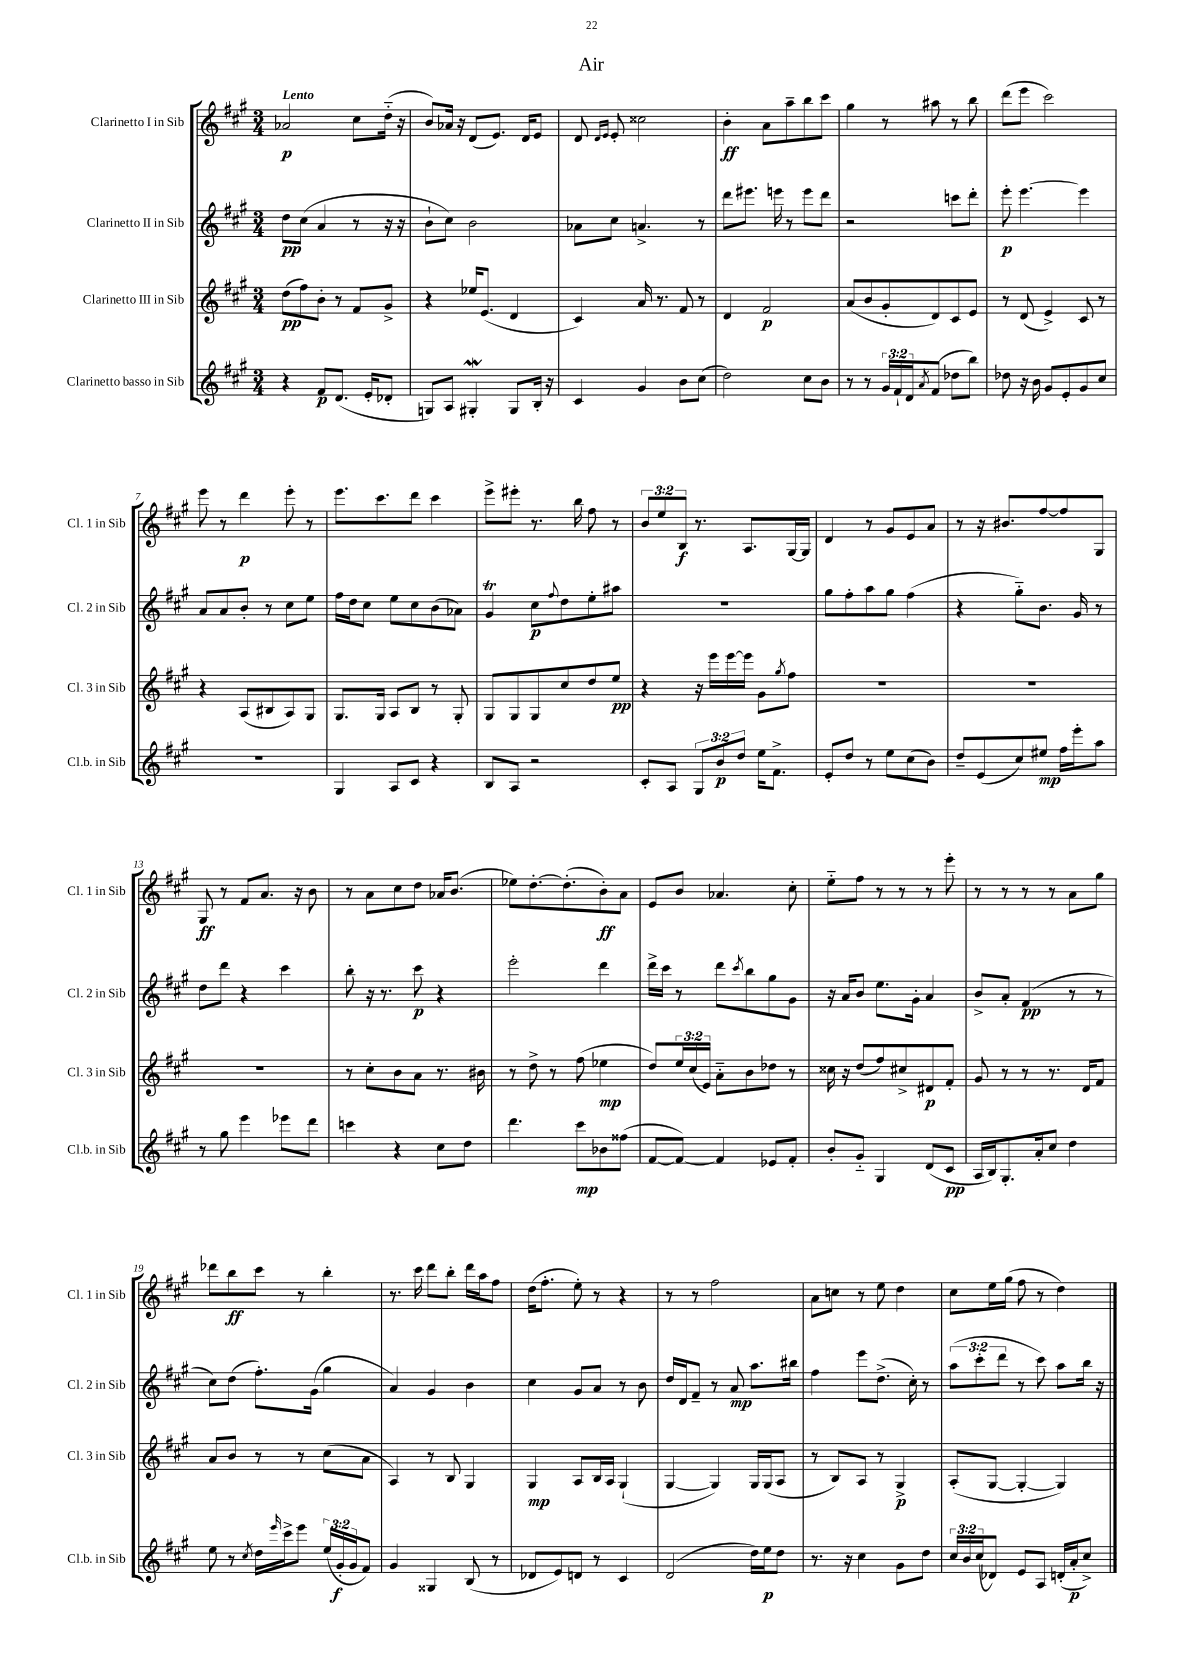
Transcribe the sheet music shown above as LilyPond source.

\header { title = "Air" }
<<
\new StaffGroup <<
\new Staff = "s0" \with { instrumentName = "Clarinetto I in Sib" shortInstrumentName = "Cl. 1 in Sib" } {
    \clef treble \key a \major \numericTimeSignature \time 3/4 \override Staff.TupletNumber.text = #tuplet-number::calc-fraction-text \tempo "Lento"
    aes'2\p cis''8 d''16-_( r16 |
    b'8) aes'16 r16 d'8( e'8.) d'16 e'8 |
    d'8 \grace { d'16 e'16 } e'8-. cisis''2 |
    b'4-.\ff a'8 a''8-- b''8 cis'''8 |
    gis''4 r8 ais''8 r8 b''8 |
    d'''8( e'''8 cis'''2) |
    e'''8 r8 d'''4\p e'''8-. r8 |
    e'''8. cis'''8. d'''8 cis'''4 |
    e'''8-> eis'''8-. r8. b''16 fis''8 r8 |
    \tuplet 3/2 { b'8 e''8 b8\f } r8. a8. gis16~ gis16 |
    d'4 r8 gis'8 e'8 a'8 |
    r8 r16 bis'8. fis''8~ fis''8 gis8 |
    gis8\ff r8 fis'8 a'8. r16 b'8 |
    r8 a'8 cis''8 d''8 aes'16 b'8.( |
    ees''8) d''8.~-. d''8.-.( b'8-.\ff) a'8 |
    e'8 b'8 aes'4. cis''8-. |
    e''8-_ fis''8 r8 r8 r8 e'''8-. |
    r8 r8 r8 r8 a'8 gis''8 |
    des'''8 b''8\ff cis'''8 r8 b''4-. |
    r8. cis'''16 d'''8 b''8-. d'''16 a''16 fis''8 |
    d''16( fis''8.-. e''8-.) r8 r4 |
    r8 r8 fis''2 |
    a'8 c''8 r8 e''8 d''4 |
    cis''8 e''16 gis''16( fis''8 r8 d''4) \bar "|." |
}
\new Staff = "s1" \with { instrumentName = "Clarinetto II in Sib" shortInstrumentName = "Cl. 2 in Sib" } {
    \clef treble \key a \major \numericTimeSignature \time 3/4 \override Staff.TupletNumber.text = #tuplet-number::calc-fraction-text
    d''8\pp cis''8( a'4 r8 r16 r16 |
    b'8-! cis''8) b'2 |
    aes'8 cis''8 a'4.-> r8 |
    d'''8 eis'''8. e'''16 r8 e'''8 d'''8 |
    r2 c'''8 d'''8-. |
    e'''8-.\p e'''4.~ e'''4 |
    a'8 a'8 b'8-. r8 cis''8 e''8 |
    fis''16 d''16 cis''8 e''8 cis''8 b'8( aes'8) |
    gis'4\trill cis''8\p \appoggiatura { fis''8 } d''8 e''8-. ais''8 |
    R2. |
    gis''8 fis''8-. a''8 gis''8 fis''4( |
    r4 gis''8-_) b'8. gis'16 r8 |
    d''8 d'''8 r4 cis'''4 |
    b''8-. r16 r8. cis'''8\p r4 |
    e'''2-. d'''4 |
    d'''16-> cis'''16 r8 d'''8 \acciaccatura { cis'''8 } b''8 gis''8 gis'8 |
    r16 a'16 b'8 e''8. gis'16-. a'4 |
    b'8-> a'8-. fis'4\pp( r8 r8 |
    cis''8) d''8( fis''8.-.) gis'16( gis''4 |
    a'4) gis'4 b'4 |
    cis''4 gis'8 a'8 r8 b'8 |
    d''16 d'16 fis'8-- r8 a'8\mp a''8. bis''16 |
    fis''4 e'''8 d''8.->( cis''16-.) r8 |
    \tuplet 3/2 { a''8( cis'''8-. d'''8 } r8 cis'''8) a''8 b''16 r16 \bar "|." |
}
\new Staff = "s2" \with { instrumentName = "Clarinetto III in Sib" shortInstrumentName = "Cl. 3 in Sib" } {
    \clef treble \key a \major \numericTimeSignature \time 3/4 \override Staff.TupletNumber.text = #tuplet-number::calc-fraction-text
    d''8\pp( fis''8) b'8-. r8 fis'8 gis'8-> |
    r4 ees''16 e'8.( d'4 |
    cis'4) a'16 r8. fis'8 r8 |
    d'4 fis'2\p |
    a'8( b'8 gis'8-. d'8) cis'8 e'8 |
    r8 d'8( e'4->) cis'8 r8 |
    r4 a8( bis8 a8) gis8 |
    gis8. gis16 a8 b8 r8 gis8-. |
    gis8 gis8 gis8 cis''8 d''8 e''8\pp |
    r4 r16 e'''16 e'''16~ e'''16 gis'8 \acciaccatura { gis''8 } fis''8 |
    R2. |
    R2. |
    R2. |
    r8 cis''8-. b'8 a'8 r8. bis'16 |
    r8 d''8-> r8 fis''8( ees''4\mp |
    d''8) \tuplet 3/2 { e''16 cis''16( e'16) } a'8-_ b'8 des''8 r8 |
    cisis''16 r16 d''8( fis''8) cis''8-> dis'8\p fis'8-. |
    gis'8 r8 r8 r8. d'16 fis'8 |
    a'8 b'8 r8 r8 cis''8( a'8 |
    a4) r8 b8 gis4 |
    gis4\mp a8 b16 a16 gis4-!( |
    gis4~ gis4) gis16 gis16( a8 |
    r8 b8) a8 r8 gis4->\p |
    a8-.( gis8~ gis4~-. gis4) \bar "|." |
}
\new Staff = "s3" \with { instrumentName = "Clarinetto basso in Sib" shortInstrumentName = "Cl.b. in Sib" } {
    \clef treble \key a \major \numericTimeSignature \time 3/4 \override Staff.TupletNumber.text = #tuplet-number::calc-fraction-text
    r4 fis'8\p d'8.( e'16-. des'8-. |
    g8) a8 gis4-.\mordent gis8 b16-. r16 |
    cis'4 gis'4 b'8 cis''8( |
    d''2) cis''8 b'8 |
    r8 r8 \tuplet 3/2 { gis'16 fis'16-! d'16 } \acciaccatura { a'8 } fis'8( des''8 b''8) |
    des''8 r16 b'16 gis'8 e'8-. gis'8 cis''8 |
    R2. |
    gis4 a8 cis'8 r4 |
    b8 a8 r2 |
    cis'8-. a8 \tuplet 3/2 { gis8 b'8\p d''8 } e''16 fis'8.-> |
    e'8-. d''8 r8 e''8 cis''8( b'8) |
    d''8-- e'8( cis''8) eis''8\mp fis''16 e'''16-. a''8 |
    r8 gis''8 e'''4 ees'''8 d'''8 |
    c'''4 r4 cis''8 d''8 |
    d'''4. cis'''8\mp bes'8 fisis''8( |
    fis'8~ fis'8~) fis'4 ees'8 fis'8-. |
    b'8-. gis'8-_ gis4 d'8( cis'8\pp |
    a16 b16) gis8.-. a'16-. cis''8 d''4 |
    e''8 r8 \acciaccatura { cis''8 } d''16 \grace { e'''16 } cis'''16-> e'''8 \tuplet 3/2 { e''16( gis'16-.\f gis'16 } fis'8) |
    gis'4 gisis4 b8( r8 |
    des'8 e'8) d'8 r8 cis'4 |
    d'2( d''16) e''16\p d''8 |
    r8. r16 cis''4 gis'8 d''8 |
    \tuplet 3/2 { cis''16 b'16 cis''16( } des'8) e'8 a8 d'16-.( a'16-.\p cis''8->) \bar "|." |
}
>>
>>
